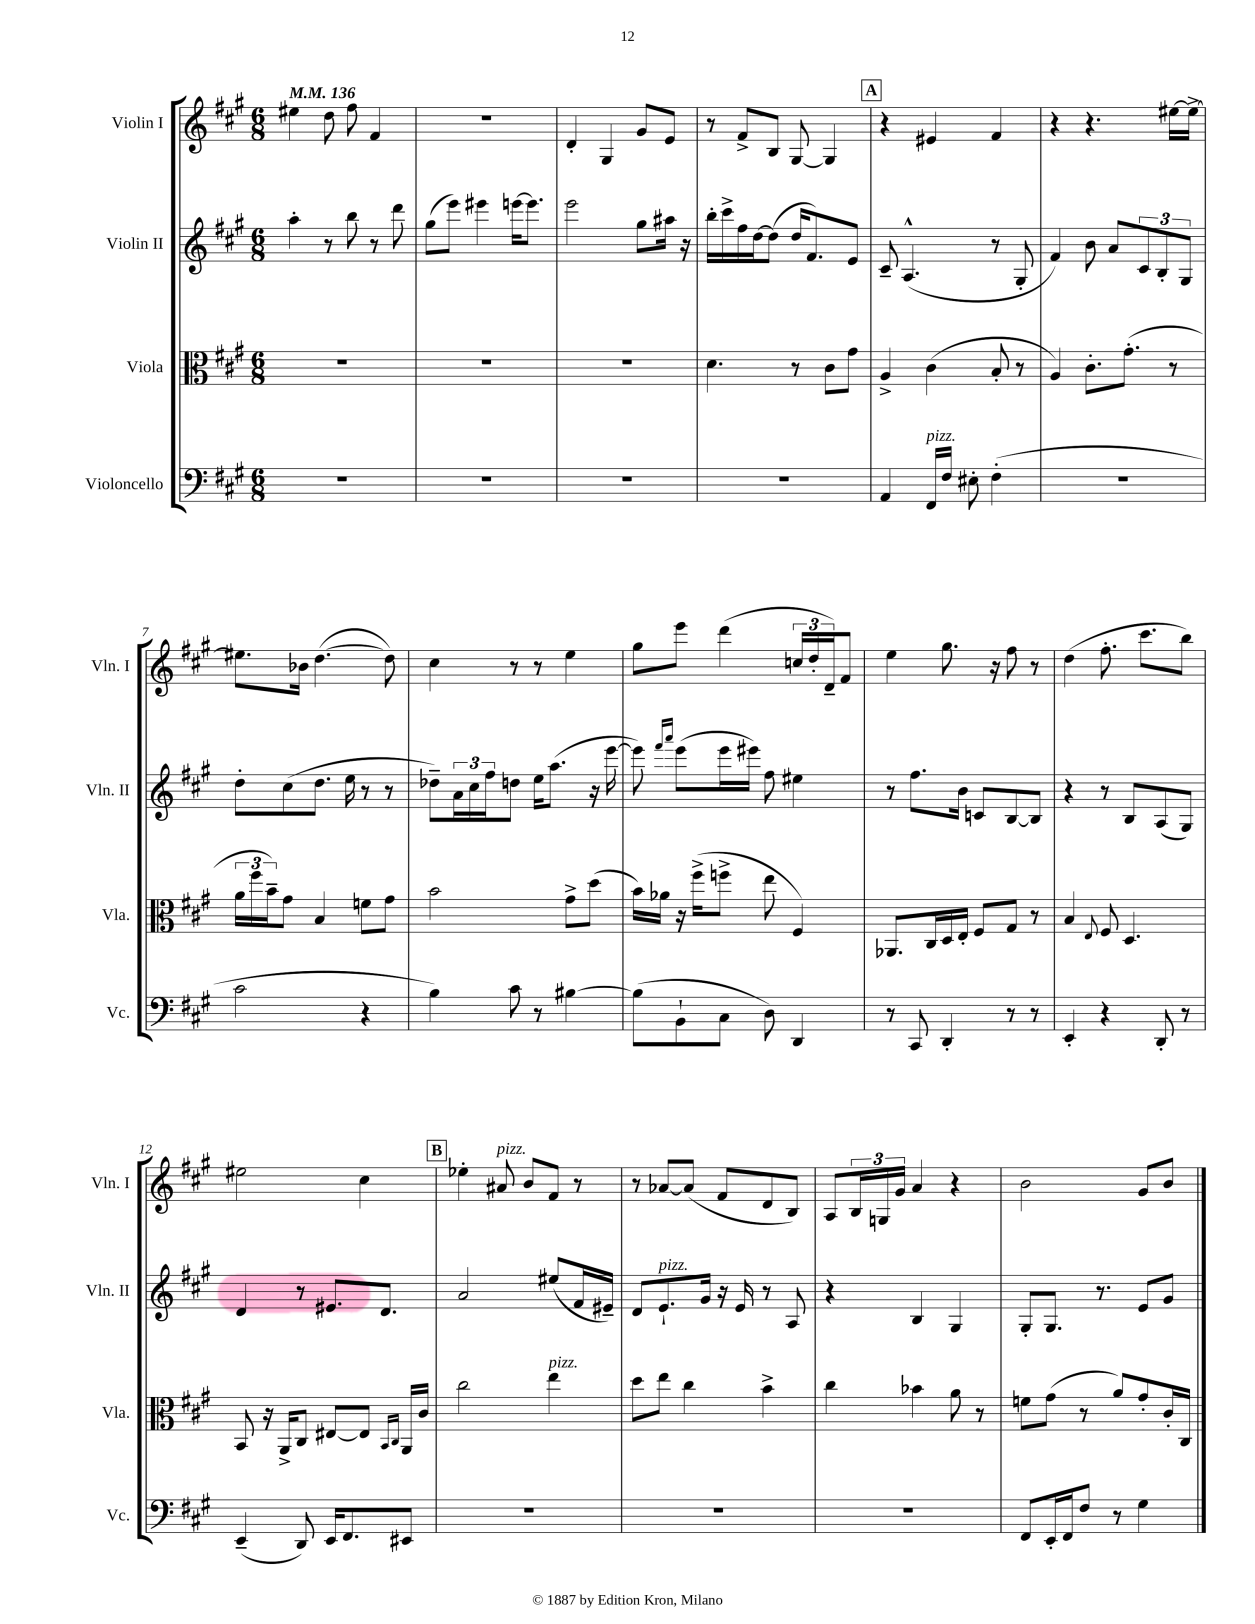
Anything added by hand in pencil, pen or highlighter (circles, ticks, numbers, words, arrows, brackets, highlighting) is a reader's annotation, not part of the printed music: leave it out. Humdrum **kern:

**kern	**kern	**kern	**kern
*part4	*part3	*part2	*part1
*staff4	*staff3	*staff2	*staff1
*I"Violoncello	*I"Viola	*I"Violin II	*I"Violin I
*I'Vc.	*I'Vla.	*I'Vln. II	*I'Vln. I
*clefF4	*clefC3	*clefG2	*clefG2
*k[f#c#g#]	*k[f#c#g#]	*k[f#c#g#]	*k[f#c#g#]
*M6/8	*M6/8	*M6/8	*M6/8
*MM136	*MM136	*MM136	*MM136
=1	=1	=1	=1
2.r	2.r	4aa'\	4ee#X\
.	.	8r	8dd\
.	.	8bb\	8ff#\
.	.	8r	4f#/
.	.	8ddd\	.
=2	=2	=2	=2
2.r	2.r	(8gg#\L	2.r
.	.	8eee\J)	.
.	.	4eee#X\	.
.	.	[16eeen\KL	.
.	.	8.eee\J]	.
=3	=3	=3	=3
2.r	2.r	2eee\	4d'/
.	.	.	4G#/
.	.	8gg#\L	8g#/L
.	.	16aa#X\Jk	8e/J
.	.	16r	.
=4	=4	=4	=4
2.r	4.d\	16bb'\LL	8r
.	.	16ccc#^\	.
.	.	16ff#\	8f#^/L
.	.	[16dd\J	.
.	.	(8dd\J]	8B/J
.	8r	16dd/KL	[8G#/
.	.	8.f#/)	.
.	8c#\L	.	4G#/]
.	8g#\J	8e/J	.
!!LO:REH:place=s1:t=A
=5	=5	=5	=5
4AA/	4A^/	8c#~/	4r
.	.	(4.A^^/	.
!LO:TX:a:i:t=pizz.	!	!	!
16FF#/LL	(4c#\	.	4e#X/
16F#/JJ	.	.	.
8E#X'\	.	.	.
(4F#'\	8B'/	8r	4f#/
.	8r	8G#'/	.
=6	=6	=6	=6
2.r	4A/)	4f#/)	4r
.	8.c#'\L	8b\	4.r
.	.	8a/L	.
.	(8.g#'\J	.	.
.	.	12c#/	.
.	.	12B'/	.
.	8r	.	[16ee#X\LL
.	.	12G#/J	.
.	.	.	16ee#^\JJ_
!!LO:LB:g=z
=7	=7	=7	=7
2c#\	24a\LL	8dd'\L	8.ee#X\L]
.	24ff#\	.	.
.	24b~\J)	.	.
.	8g#\J	(8cc#\	.
.	.	.	16b-X\Jk
.	4B/	8.dd\J	([4.dd\
.	.	16ee\	.
4r	8fn\L	8r	.
.	8g#\J	8r	8dd\])
=8	=8	=8	=8
4B\)	2b\	8dd-X~\L)	4cc#\
.	.	24a\L	.
.	.	24cc#\	.
.	.	24ff#\J	.
8c#\	.	8ddn\J	8r
8r	.	16ee\KL	8r
.	.	(8.aa\J	.
[4B#X\	8g#^\L	.	4ee\
.	(8dd\J	16r	.
.	.	[16eee\	.
=9	=9	=9	=9
(8B#\L]	16b\LL)	8eee\])	8gg#\L
.	16a-X\JJ	.	.
.	.	16qqfff#/LL	.
.	.	16qqaaa/JJ	.
8BB`\	16r	(8eee\L	8eee\J
.	(16ff#^\KL	.	.
8C#\J	8ffn^\J	16eee\L	(4ddd\
.	.	16eee#X\JJ)	.
8D\)	8ee\	8ff#\	.
4DD/	4F#/)	4ee#X\	24ccn/LL
.	.	.	24dd'/
.	.	.	24d~/J)
.	.	.	8f#/J
=10	=10	=10	=10
8r	8.AA-X/L	8r	4ee\
8CC#/	.	8.ff#\L	.
.	16C#/L	.	.
4DD'/	16D/	.	8.gg#\
.	16E'/JJ	16b\Jk	.
.	8F#/L	8cn/L	.
.	.	.	16r
8r	8G#/J	[8B/	8ff#\
8r	8r	8B/J]	8r
=11	=11	=11	=11
4EE'/	4B/	4r	(4dd\
.	8qqE/	.	.
4r	8F#/	8r	8.ff#'\
.	4.D/	8B/L	.
.	.	.	8.ccc#\L
8DD'/	.	(8A/	.
8r	.	8G#/J)	8bb\J)
!!LO:LB:g=z
=12	=12	=12	=12
(4EE~/	8BB/	4d/	2ee#X\
.	16r	.	.
.	16AA^/KL	.	.
8DD/)	8C#/J	8r	.
16EE/KL	[8E#X/L	8.e#X/L	.
8.FF#/	.	.	.
.	8E#/J]	.	4cc#\
.	.	8.d/J	.
.	16qqBB/LL	.	.
.	16qqC#/JJ	.	.
8EE#X/J	16AA/LL	.	.
.	16c#/JJ	.	.
!!LO:REH:place=s1:t=B
=13	=13	=13	=13
2.r	2cc#\	2a/	4ee-X'\
!	!	!	!LO:TX:a:i:t=pizz.
.	.	.	8a#X/
.	.	.	8b/L
!	!LO:TX:a:i:t=pizz.	!	!
.	4ee\	(8ee#X/L	8f#/J
.	.	16f#/L	8r
.	.	16e#X~/JJ)	.
=14	=14	=14	=14
2.r	8dd\L	8d/L	8r
!	!	!LO:TX:a:i:t=pizz.	!
.	8ee\J	8.e`/	[8a-X/L
.	4cc#\	.	(8a-/J]
.	.	16g#/Jk	.
.	.	16r	8f#/L
.	.	16e/	.
.	4b^\	8r	8d/
.	.	8A/	8B/J)
=15	=15	=15	=15
2.r	4cc#\	4r	8A/L
.	.	.	24B/L
.	.	.	24Gn/
.	.	.	24g#/JJ
.	4b-X\	4B/	4a/
.	8a\	4G#/	4r
.	8r	.	.
=16	=16	=16	=16
8FF#/L	8fn\L	8G#'/L	2b\
16EE'/L	(8g#\J	8.G#/J	.
16FF#/J	.	.	.
8F#/J	8r	.	.
.	.	8.r	.
8r	8a/L)	.	.
4G#\	8g#'/	8e/L	8g#/L
.	16c#'/L	8g#/J	8b/J
.	16C#/JJ	.	.
==	==	==	==
*-	*-	*-	*-
